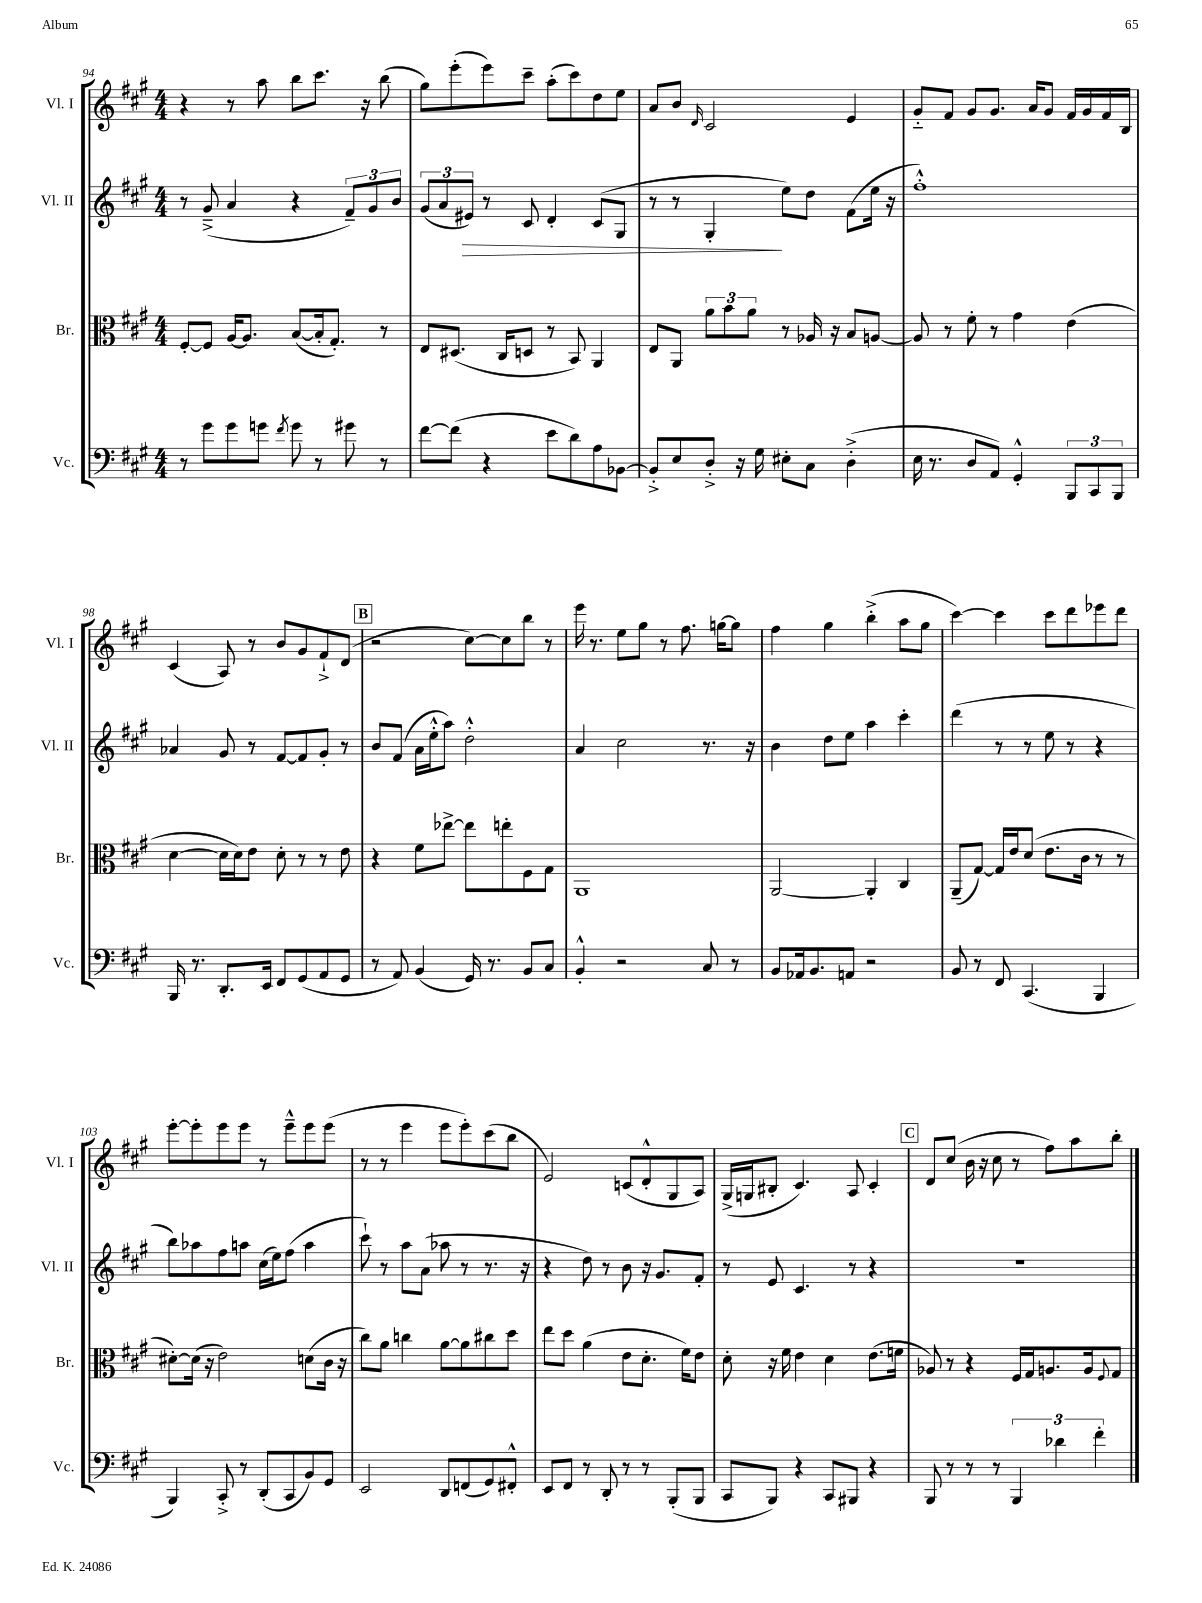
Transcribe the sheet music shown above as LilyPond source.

<<
\new StaffGroup <<
\new Staff = "s0" \with { instrumentName = "Vl. I" shortInstrumentName = "Vl. I" } {
    \clef treble \key a \major \numericTimeSignature \time 4/4
    r4 r8 a''8 b''8 cis'''8. r16 b''8( |
    gis''8) e'''8-.( e'''8) cis'''8-- a''8-.( cis'''8) d''8 e''8 |
    a'8 b'8 \grace { d'16 } cis'2 e'4 |
    gis'8-_ fis'8 gis'8 gis'8. a'16 gis'8 fis'16 gis'16 fis'16 b16 |
    cis'4( a8) r8 b'8 gis'8 fis'8-!-> d'8( |
    \mark \markup { \box "B" } r2 cis''8~) cis''8 b''8 r8 |
    e'''16 r8. e''8 gis''8 r8 fis''8. g''16~ g''8 |
    fis''4 gis''4 b''4-.->( a''8 gis''8 |
    cis'''4~) cis'''4 cis'''8 d'''8 ees'''8 d'''8 |
    e'''8~-. e'''8-. e'''8 e'''8 r8 e'''8---^ e'''8 e'''8( |
    r8 r8 e'''4 e'''8 e'''8-.) cis'''8( b''8 |
    e'2) c'8( d'8-.-^ gis8 a8) |
    gis16->( g16 bis8-. cis'4.) a8 cis'4-. |
    \mark \markup { \box "C" } d'8 cis''8( b'16 r16 cis''8 r8 fis''8) a''8 b''8-. \bar "|." |
}
\new Staff = "s1" \with { instrumentName = "Vl. II" shortInstrumentName = "Vl. II" } {
    \clef treble \key a \major \numericTimeSignature \time 4/4
    r8 gis'8--->( a'4 r4 \tuplet 3/2 { fis'8--) gis'8 b'8 } |
    \tuplet 3/2 { gis'8( a'8 eis'8\>) } r8 cis'8 d'4-. cis'8( gis8 |
    r8 r8 gis4-.\! e''8) d''8 fis'8( e''16 r16 |
    fis''1-.-^) |
    aes'4 gis'8 r8 fis'8~ fis'8 gis'8-. r8 |
    \mark \markup { \box "B" } b'8 fis'8( a'16 e''16-.-^ a''8) d''2-.-^ |
    a'4 cis''2 r8. r16 |
    b'4 d''8 e''8 a''4 cis'''4-. |
    d'''4( r8 r8 e''8 r8 r4 |
    b''8) aes''8 fis''8 a''8 cis''16( e''16) fis''8( a''4 |
    cis'''8-!) r8 a''8 a'8( aes''8 r8 r8. r16 |
    r4 d''8) r8 b'8 r16 gis'8. fis'8-. |
    r8 e'8 cis'4. r8 r4 |
    \mark \markup { \box "C" } R1 \bar "|." |
}
\new Staff = "s2" \with { instrumentName = "Br." shortInstrumentName = "Br." } {
    \clef alto \key a \major \numericTimeSignature \time 4/4
    fis8~-. fis8 a16~ a8. b8~( b16-. gis8.-.) r8 |
    e8 dis8.( cis16 d8 r8 b,8) a,4 |
    e8 a,8 \tuplet 3/2 { a'8 b'8 a'8 } r8 aes16 r16 b8 a8~ |
    a8 r8 fis'8-. r8 gis'4 e'4( |
    d'4~ d'16 d'16) e'8 d'8-. r8 r8 e'8 |
    \mark \markup { \box "B" } r4 fis'8 ees''8~-> ees''8 e''8-. fis8 gis8 |
    a,1 |
    a,2~ a,4-. cis4 |
    a,8--( gis8~) gis16 e'16 d'8( e'8. cis'16 r8 r8 |
    dis'8~-.) dis'16( r16 e'2) d'8( cis'16 r16 |
    cis''8) a'8 c''4 a'8~ a'8 cis''8 d''8 |
    e''8 d''8 a'4( e'8 d'8.-. fis'16) e'8 |
    d'8-. r16 fis'16 e'4 d'4 e'8.( f'16 |
    \mark \markup { \box "C" } aes8) r8 r4 fis16 gis16 a8. a16 \appoggiatura { fis8 } gis8 \bar "|." |
}
\new Staff = "s3" \with { instrumentName = "Vc." shortInstrumentName = "Vc." } {
    \clef bass \key a \major \numericTimeSignature \time 4/4
    r8 gis'8 gis'8 g'8 \acciaccatura { fis'8 } g'8 r8 gis'8 r8 |
    fis'8~ fis'8( r4 e'8 d'8) a8 bes,8~ |
    bes,8-.-> e8 d8-.-> r16 gis16 eis8-. cis8 d4-.->( |
    e16 r8. d8 a,8) gis,4-.-^ \tuplet 3/2 { b,,8 cis,8 b,,8 } |
    b,,16 r8. d,8.-. e,16 fis,8 gis,8( a,8 gis,8 |
    \mark \markup { \box "B" } r8 a,8) b,4( gis,16) r8. b,8 cis8 |
    b,4-.-^ r2 cis8 r8 |
    b,8 aes,16 b,8. a,8 r2 |
    b,8 r8 fis,8 cis,4.( b,,4 |
    b,,4) cis,8-.-> r8 d,8-.( cis,8 b,8) gis,8 |
    e,2 d,8 f,8( gis,8) fis,8-.-^ |
    e,8 fis,8 r8 d,8-. r8 r8 b,,8-.( b,,8 |
    cis,8 b,,8) r4 cis,8 bis,,8 r4 |
    \mark \markup { \box "C" } b,,8 r8 r8 r8 \tuplet 3/2 { b,,4 des'4 fis'4-. } \bar "|." |
}
>>
>>
\layout { \context { \Score currentBarNumber = #94 } }
